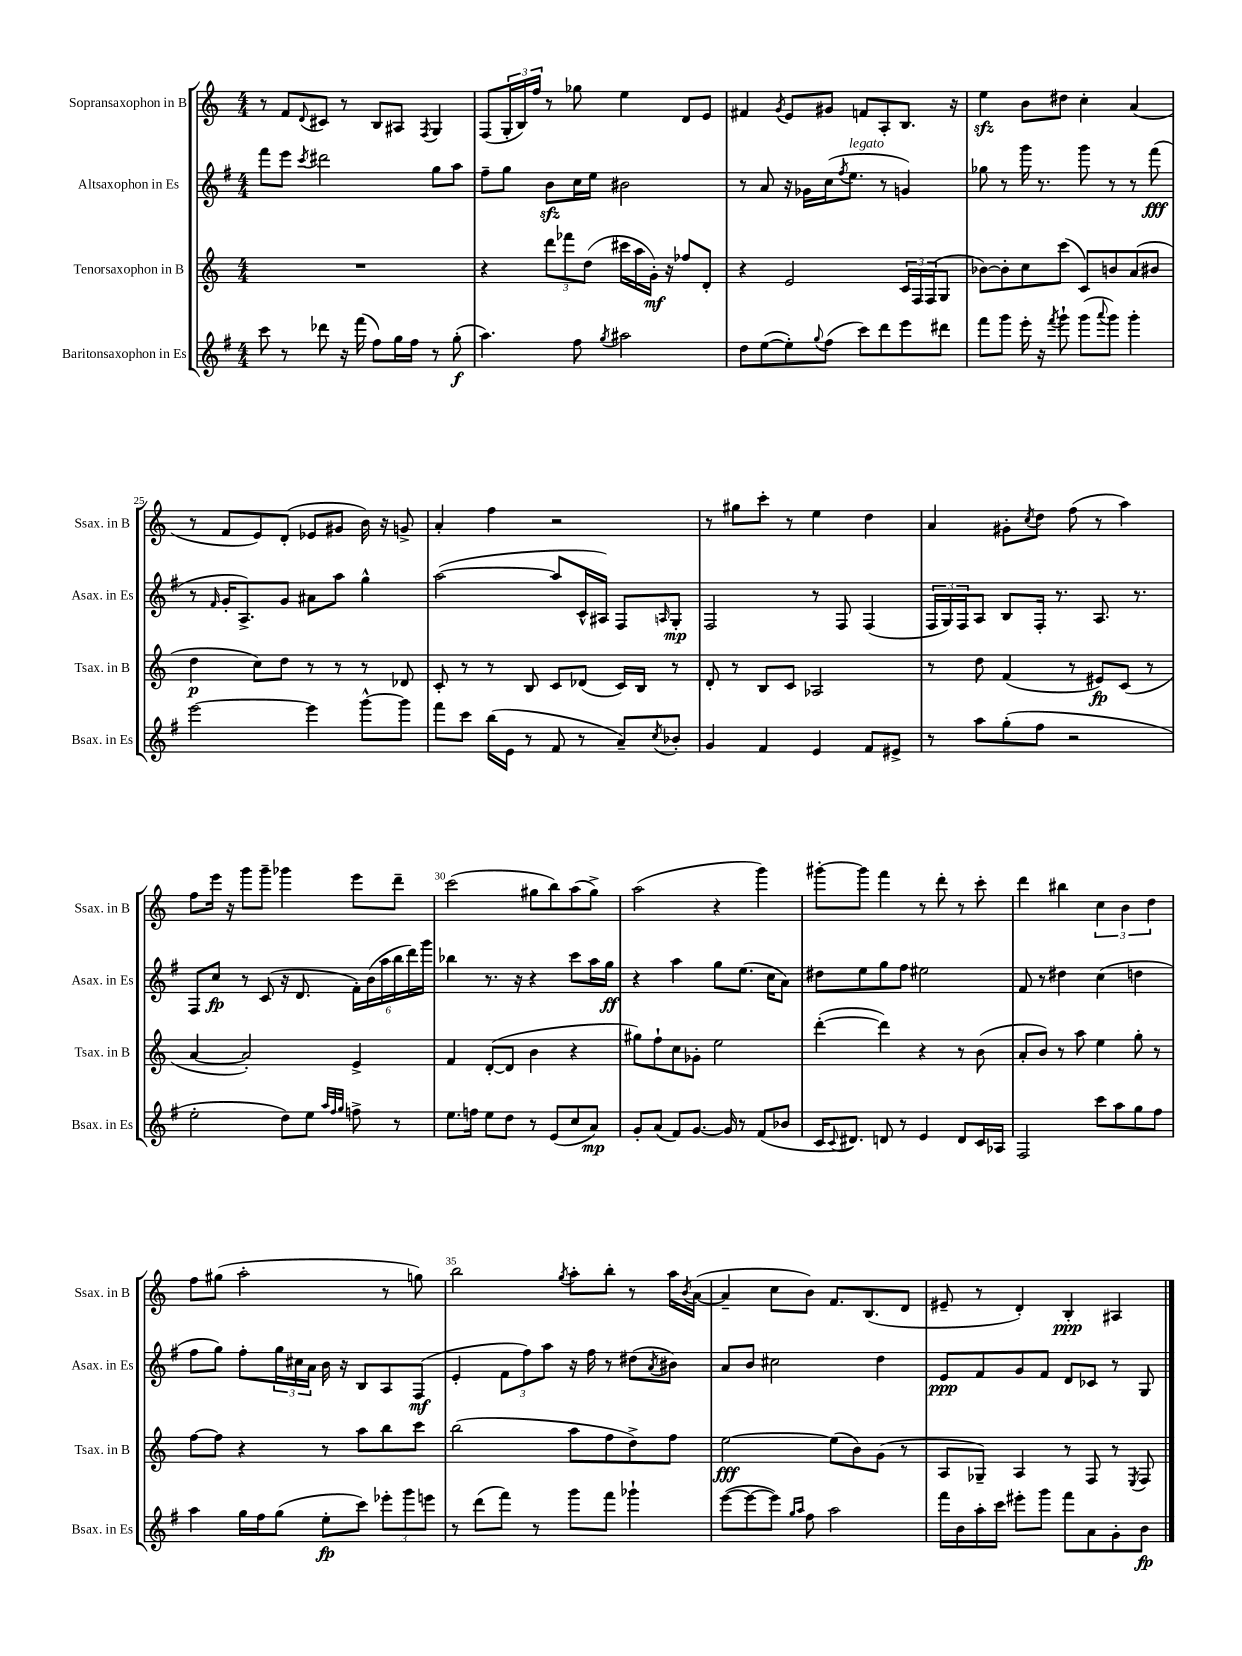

**kern	**kern	**kern	**kern
*staff4	*staff3	*staff2	*staff1
*clefG2	*clefG2	*clefG2	*clefG2
*k[f#]	*k[]	*k[f#]	*k[]
*M4/4	*M4/4	*M4/4	*M4/4
8ccc\	1r	8fff#\L	8r
8r	.	8eee\J	8f/L
.	.	8qccc/	8qqd/
8ddd-\	.	2ddd#\	8c#/J
16r	.	.	8r
(16fff#\	.	.	.
8ff#\L)	.	.	8B/L
16gg\L	.	.	8A#/J
16ff#\JJ	.	.	.
.	.	.	8qF/
8r	.	8gg\L	4G/
(8gg'\	.	8aa\J	.
=	=	=	=
4.aa\)	4r	8ff#~\L	(8F/L
.	.	8gg\J	24G'/L
.	.	.	24B/)
.	.	.	24ff/JJ
.	12ddd\L	8b\L	8r
.	12fff-\	.	.
8ff#\	.	16cc\L	8gg-\
.	(12dd\J	.	.
.	.	16ee\JJ	.
8qgg/	.	.	.
2aa#\	16ccc#\LL	2b#\	4ee\
.	16aa\	.	.
.	16g'\JJ)	.	.
.	16r	.	.
.	8ff-/L	.	8d/L
.	8d'/J	.	8e/J
=	=	=	=
8dd\L	4r	8r	4f#/
([8ee\	.	8a/	.
.	.	.	8qg/
8ee'\])	2e/	16r	8e/L
.	.	16g-\LL	.
8qqgg/	.	.	.
(8ff#\J	.	(16cc\J	8g#/J
.	.	8qff#/	.
.	.	8.ee\J	.
8ccc\L)	.	.	8f/L
8ddd\	.	8r	8A'/
8eee\	24c/LL	4g/)	8.B/J
.	24F/	.	.
.	(24F/J	.	.
8ddd#\J	8G/J	.	.
.	.	.	16r
=	=	=	=
8fff#\L	[8b-\L)	8gg-\	4ee\
8ggg\J	8b-'\]	8r	.
16eee'\	8cc\	16ggg\	8b\L
16r	.	8.r	.
8qfff#/	.	.	.
8ggg`\	(8ccc\J	.	8dd#\J
(8ggg\L	8c/L)	8ggg\	4cc'\
8qqaaa/	.	.	.
8ggg\J)	8b/	8r	.
4ggg'\	(8a/	8r	(4a/
.	8b#/J	(8fff#\	.
=	=	=	=
[2eee\	4dd\	8r	8r
.	.	16qqf#/	.
.	.	16g'/LK	8f/L
.	.	8.A^/)	.
.	8cc\L)	.	8e/)
.	8dd\J	8g/J	(8d'/J
4eee\]	8r	8a#\L	8e-/L
.	8r	8aa\J	8g#/J
[8ggg^^\L	8r	4gg^^\	16b\)
.	.	.	16r
8ggg\]J	8d-/	.	8g^/
=	=	=	=
8fff#\L	8c'/	([2aa\	4a'/
8ccc\J	8r	.	.
(16bb\LL	8r	.	4ff\
16e\JJ	.	.	.
8r	8B/	.	.
8f#/	8c/L	8aa/]L	2r
8r	(8d-/J	16c^^/L	.
.	.	16A#/JJ)	.
8a~/L)	16c/LL)	8F#/L	.
.	16B/JJ	.	.
8qcc/	.	16qqA/	.
8b-'/J	8r	8G'/J	.
=	=	=	=
4g/	8d'/	2F#/	8r
.	8r	.	8gg#\L
4f#/	8B/L	.	8ccc'\J
.	8c/J	.	8r
4e/	2A-/	8r	4ee\
.	.	8F#/	.
8f#/L	.	(4F#/	4dd\
8e#^/J	.	.	.
=	=	=	=
8r	8r	24F#/LL	4a/
.	.	24G/)	.
.	.	24F#/J	.
8aa\L	8dd\	8A/J	.
(8gg'\	(4f/	8B/L	8g#'\L
.	.	.	8qcc/
8ff#\J	.	16F#'/Jk	8dd\J
.	.	8.r	.
2r	8r	.	(8ff\
.	8e#/L)	8.A/	8r
.	(8c/J	.	4aa\)
.	.	8.r	.
.	8r	.	.
=	=	=	=
2ee'\	[4a/	8F#/L	8ff\L
.	.	8cc/J	16eee\Jk
.	.	.	16r
.	2a'/])	8r	8ggg\L
.	.	(8c/	8ggg~\J
8dd\L)	.	16r	4ggg-\
.	.	8.d/	.
8ee\J	.	.	.
32qqaa/LLL	.	.	.
32qqff#/	.	.	.
32qqgg/JJJ	.	.	.
8ff^\	4e^/	24f#'\LL)	8eee\L
.	.	(24b\	.
.	.	24aa\	.
8r	.	24bb\	8ddd~\J
.	.	24ddd\)	.
.	.	24ggg\JJ	.
=	=	=	=
8.ee\L	4f/	4bb-\	(2ccc\
16ff\Jk	.	.	.
8ee\L	([8d'/L	8.r	.
8dd\J	8d/]J	.	.
.	.	16r	.
8r	4b\	4r	8gg#\L
(8e/L	.	.	8bb\)
8cc/	4r	8ccc\L	(8aa\
8a/J)	.	16aa\L	8gg#^\J)
.	.	16gg\JJ	.
=	=	=	=
8g'/L	8gg#\L)	4r	(2aa\
(8a/J	8ff`\	.	.
8f#/L)	8cc\	4aa\	.
[8.g/J	8g-'\J	.	.
.	2ee\	8gg\L	4r
16g/]	.	.	.
8r	.	(8.ee\J	.
(8f#/L	.	.	4ggg\)
.	.	16cc\LK	.
8b-/J	.	8a\J)	.
=	=	=	=
16c/LK	([4ddd'\	8dd#\L	[8ggg#'\L
8qqc/	.	.	.
8.d#/J)	.	.	.
.	.	8ee\	8ggg#\]J
8d/	4ddd\])	8gg\	4fff\
8r	.	8ff#\J	.
4e/	4r	2ee#\	8r
.	.	.	8ddd'\
8d/L	8r	.	8r
16c/L	(8b\	.	8ccc'\
16A-/JJ	.	.	.
=	=	=	=
2F#/	8a'/L	8f#/	4ddd\
.	8b/J)	8r	.
.	8r	4dd#\	4bb#\
.	8aa\	.	.
8ccc\L	4ee\	(4cc\	6cc\
8aa\	.	.	.
.	.	.	6b\
8gg\	8gg'\	4dd\	.
.	.	.	6dd\
8ff#\J	8r	.	.
=	=	=	=
4aa\	[8ff\L	8ff#\L	8ff\L
.	8ff\]J	8gg\J)	(8gg#\J
16gg\LL	4r	8ff#'\L	2aa'\
16ff#\J	.	.	.
(8gg\J	.	24gg\L	.
.	.	24cc#\	.
.	.	24a\JJ	.
8ee'\L	8r	16b\	.
.	.	16r	.
8ccc\J)	8aa\L	8B/L	.
12eee-'\L	8bb\	8A/	8r
12ggg\	.	.	.
.	8ccc\J	(8F#/J	8gg\)
12eee\J	.	.	.
=	=	=	=
8r	(2bb\	4e'/	2bb\
(8ddd\L	.	.	.
8fff#\J)	.	12f#\L	.
.	.	12ff#\)	.
8r	.	.	.
.	.	12aa\J	.
.	.	.	8qgg/
8ggg\L	8aa\L	16r	8aa'\L
.	.	16ff#\	.
8fff#\J	8ff\	8r	8bb'\J
4ggg-`\	8dd^\)	(8dd#\L	8r
.	.	8qa/	.
.	8ff\J	8b#\J)	16aa\LL
.	.	.	8qb/
.	.	.	([16a\JJ
=	=	=	=
([8eee\L	[2ee\	8a/L	4a~/]
8eee\_	.	8b/J	.
8eee\]J)	.	2cc#\	8cc\L
16qqgg/LL	.	.	.
16qqaa/JJ	.	.	.
8ff#\	.	.	8b\J)
2aa\	(8ee\]L	.	8.f/L
.	8b\)	.	.
.	.	.	(8.B/
.	(8g\J	4dd\	.
.	8r	.	8d/J
=	=	=	=
16fff#\LL	8A/L	8e/L	8e#~/
16b\	.	.	.
16aa'\	8G-~/J)	8f#/	8r
16ccc\JJ	.	.	.
8eee#'\L	4A/	8g/	4d'/)
8ggg\J	.	8f#/J	.
8fff#\L	8r	8d/L	4B'/
8a\	8F/	8c-/J	.
8g'\	8r	8r	4A#/
.	8qE/	.	.
8b\J	8F/	8G/	.
==	==	==	==
*-	*-	*-	*-
